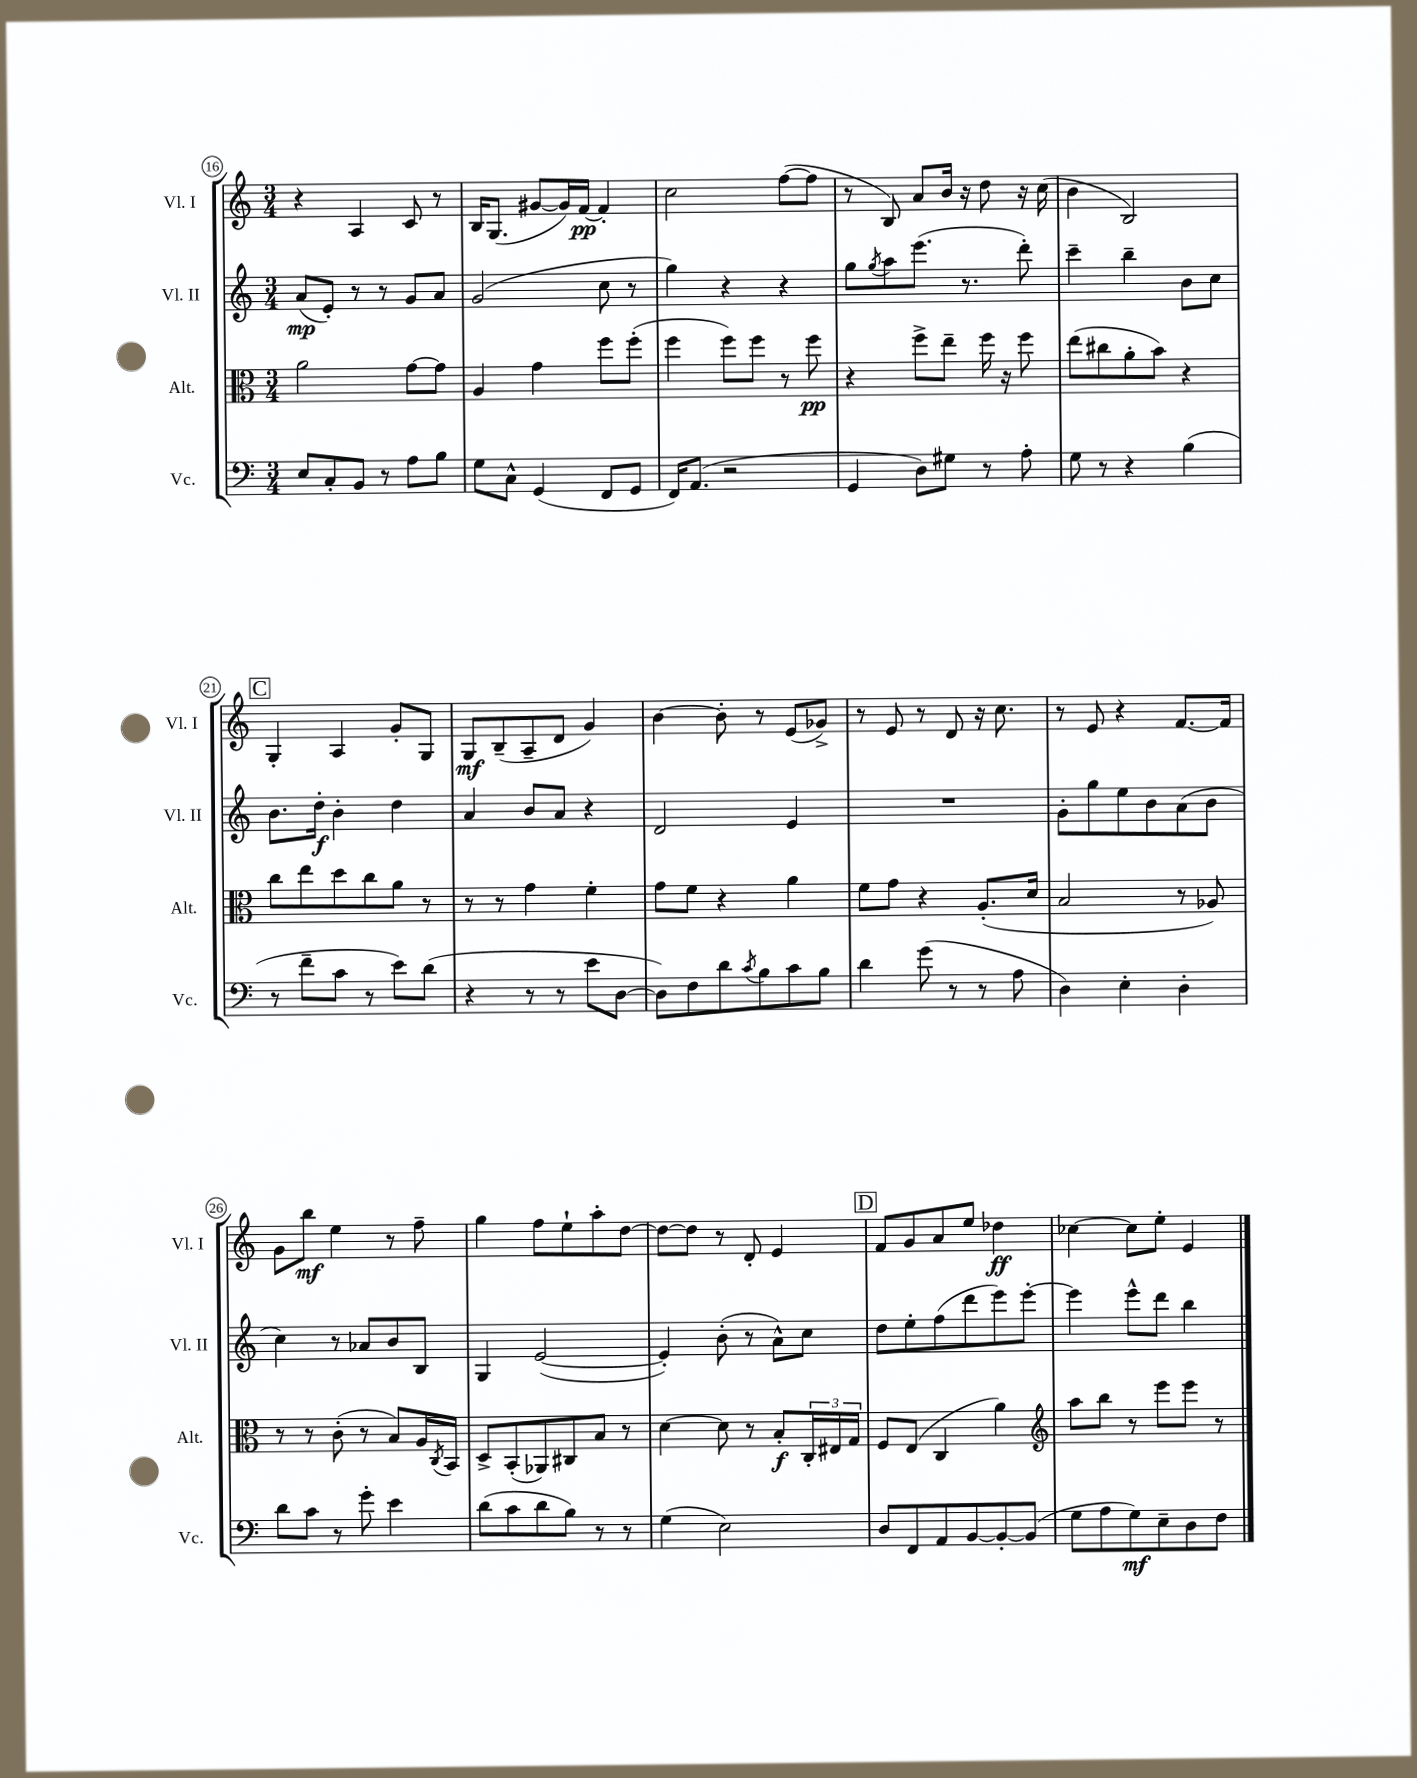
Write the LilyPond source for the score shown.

<<
\new StaffGroup <<
\new Staff = "s0" \with { instrumentName = "Vl. I" shortInstrumentName = "Vl. I" } {
    \clef treble \key c \major \numericTimeSignature \time 3/4
    r4 a4 c'8 r8 |
    b16 g8.( gis'8~ gis'16) f'16~\pp f'4-. |
    c''2 f''8~( f''8 |
    r8 b8) a'8 b'16 r16 d''8 r16 c''16( |
    b'4 b2) |
    \mark \markup { \box "C" } g4-. a4 g'8-. g8 |
    g8\mf b8--( a8-- d'8 g'4) |
    b'4~ b'8-. r8 e'8( ges'8->) |
    r8 e'8 r8 d'8 r16 c''8. |
    r8 e'8 r4 f'8.~ f'16 |
    g'8 b''8\mf e''4 r8 f''8-- |
    g''4 f''8 e''8-! a''8-. d''8~ |
    d''8~ d''8 r8 d'8-. e'4 |
    \mark \markup { \box "D" } f'8 g'8 a'8 e''8 des''4\ff |
    ces''4~ ces''8 e''8-. e'4 \bar "|." |
}
\new Staff = "s1" \with { instrumentName = "Vl. II" shortInstrumentName = "Vl. II" } {
    \clef treble \key c \major \numericTimeSignature \time 3/4
    a'8\mp( e'8-.) r8 r8 g'8 a'8 |
    g'2( c''8 r8 |
    g''4) r4 r4 |
    g''8 \acciaccatura { g''8 } a''8 e'''8.( r8. d'''8-.) |
    c'''4-- b''4-- b'8 c''8 |
    \mark \markup { \box "C" } b'8. d''16-.\f b'4-. d''4 |
    a'4 b'8 a'8 r4 |
    d'2 e'4 |
    R2. |
    g'8-. g''8 e''8 b'8 a'8( b'8 |
    c''4) r8 aes'8 b'8 b8 |
    g4 e'2~( |
    e'4-.) b'8-.( r8 a'8-^) c''8 |
    \mark \markup { \box "D" } d''8 e''8-. f''8( d'''8 e'''8) e'''8~-. |
    e'''4 e'''8-^ d'''8 b''4 \bar "|." |
}
\new Staff = "s2" \with { instrumentName = "Alt." shortInstrumentName = "Alt." } {
    \clef alto \key c \major \numericTimeSignature \time 3/4
    a'2 g'8~ g'8 |
    a4 g'4 f''8 f''8-.( |
    f''4 f''8) f''8 r8 f''8\pp |
    r4 f''8-> e''8-- f''16 r16 f''8 |
    e''8( cis''8 a'8-. b'8) r4 |
    \mark \markup { \box "C" } c''8 e''8 d''8 c''8 a'8 r8 |
    r8 r8 g'4 f'4-. |
    g'8 f'8 r4 a'4 |
    f'8 g'8 r4 a8.-.( d'16 |
    b2 r8 aes8) |
    r8 r8 c'8-.( r8 b8) a16 \acciaccatura { c8 } b,16 |
    d8-> b,8-.( aes,8) cis8 b8 r8 |
    d'4~ d'8 r8 b8-.\f \tuplet 3/2 { c16-. eis16 g16 } |
    \mark \markup { \box "D" } f8 e8( c4 a'4) |
    \clef treble a''8 b''8 r8 e'''8 e'''8 r8 \bar "|." |
}
\new Staff = "s3" \with { instrumentName = "Vc." shortInstrumentName = "Vc." } {
    \clef bass \key c \major \numericTimeSignature \time 3/4
    e8 c8-. b,8 r8 a8 b8 |
    g8 c8-^ g,4( f,8 g,8 |
    f,16) a,8.( r2 |
    g,4 d8) gis8 r8 a8-. |
    g8 r8 r4 b4( |
    \mark \markup { \box "C" } r8 f'8-- c'8 r8 e'8) d'8( |
    r4 r8 r8 e'8 d8~ |
    d8) f8 d'8 \acciaccatura { c'8 } b8 c'8 b8 |
    d'4 g'8( r8 r8 a8 |
    d4) e4-. d4-. |
    d'8 c'8 r8 g'8-. e'4 |
    d'8( c'8 d'8 b8) r8 r8 |
    g4( e2) |
    \mark \markup { \box "D" } d8 f,8 a,8 b,8~ b,8~-. b,8( |
    g8 a8 g8\mf) e8-- d8 f8 \bar "|." |
}
>>
>>
\layout { \context { \Score currentBarNumber = #16 \override BarNumber.stencil = #(make-stencil-circler 0.1 0.3 ly:text-interface::print) } }
